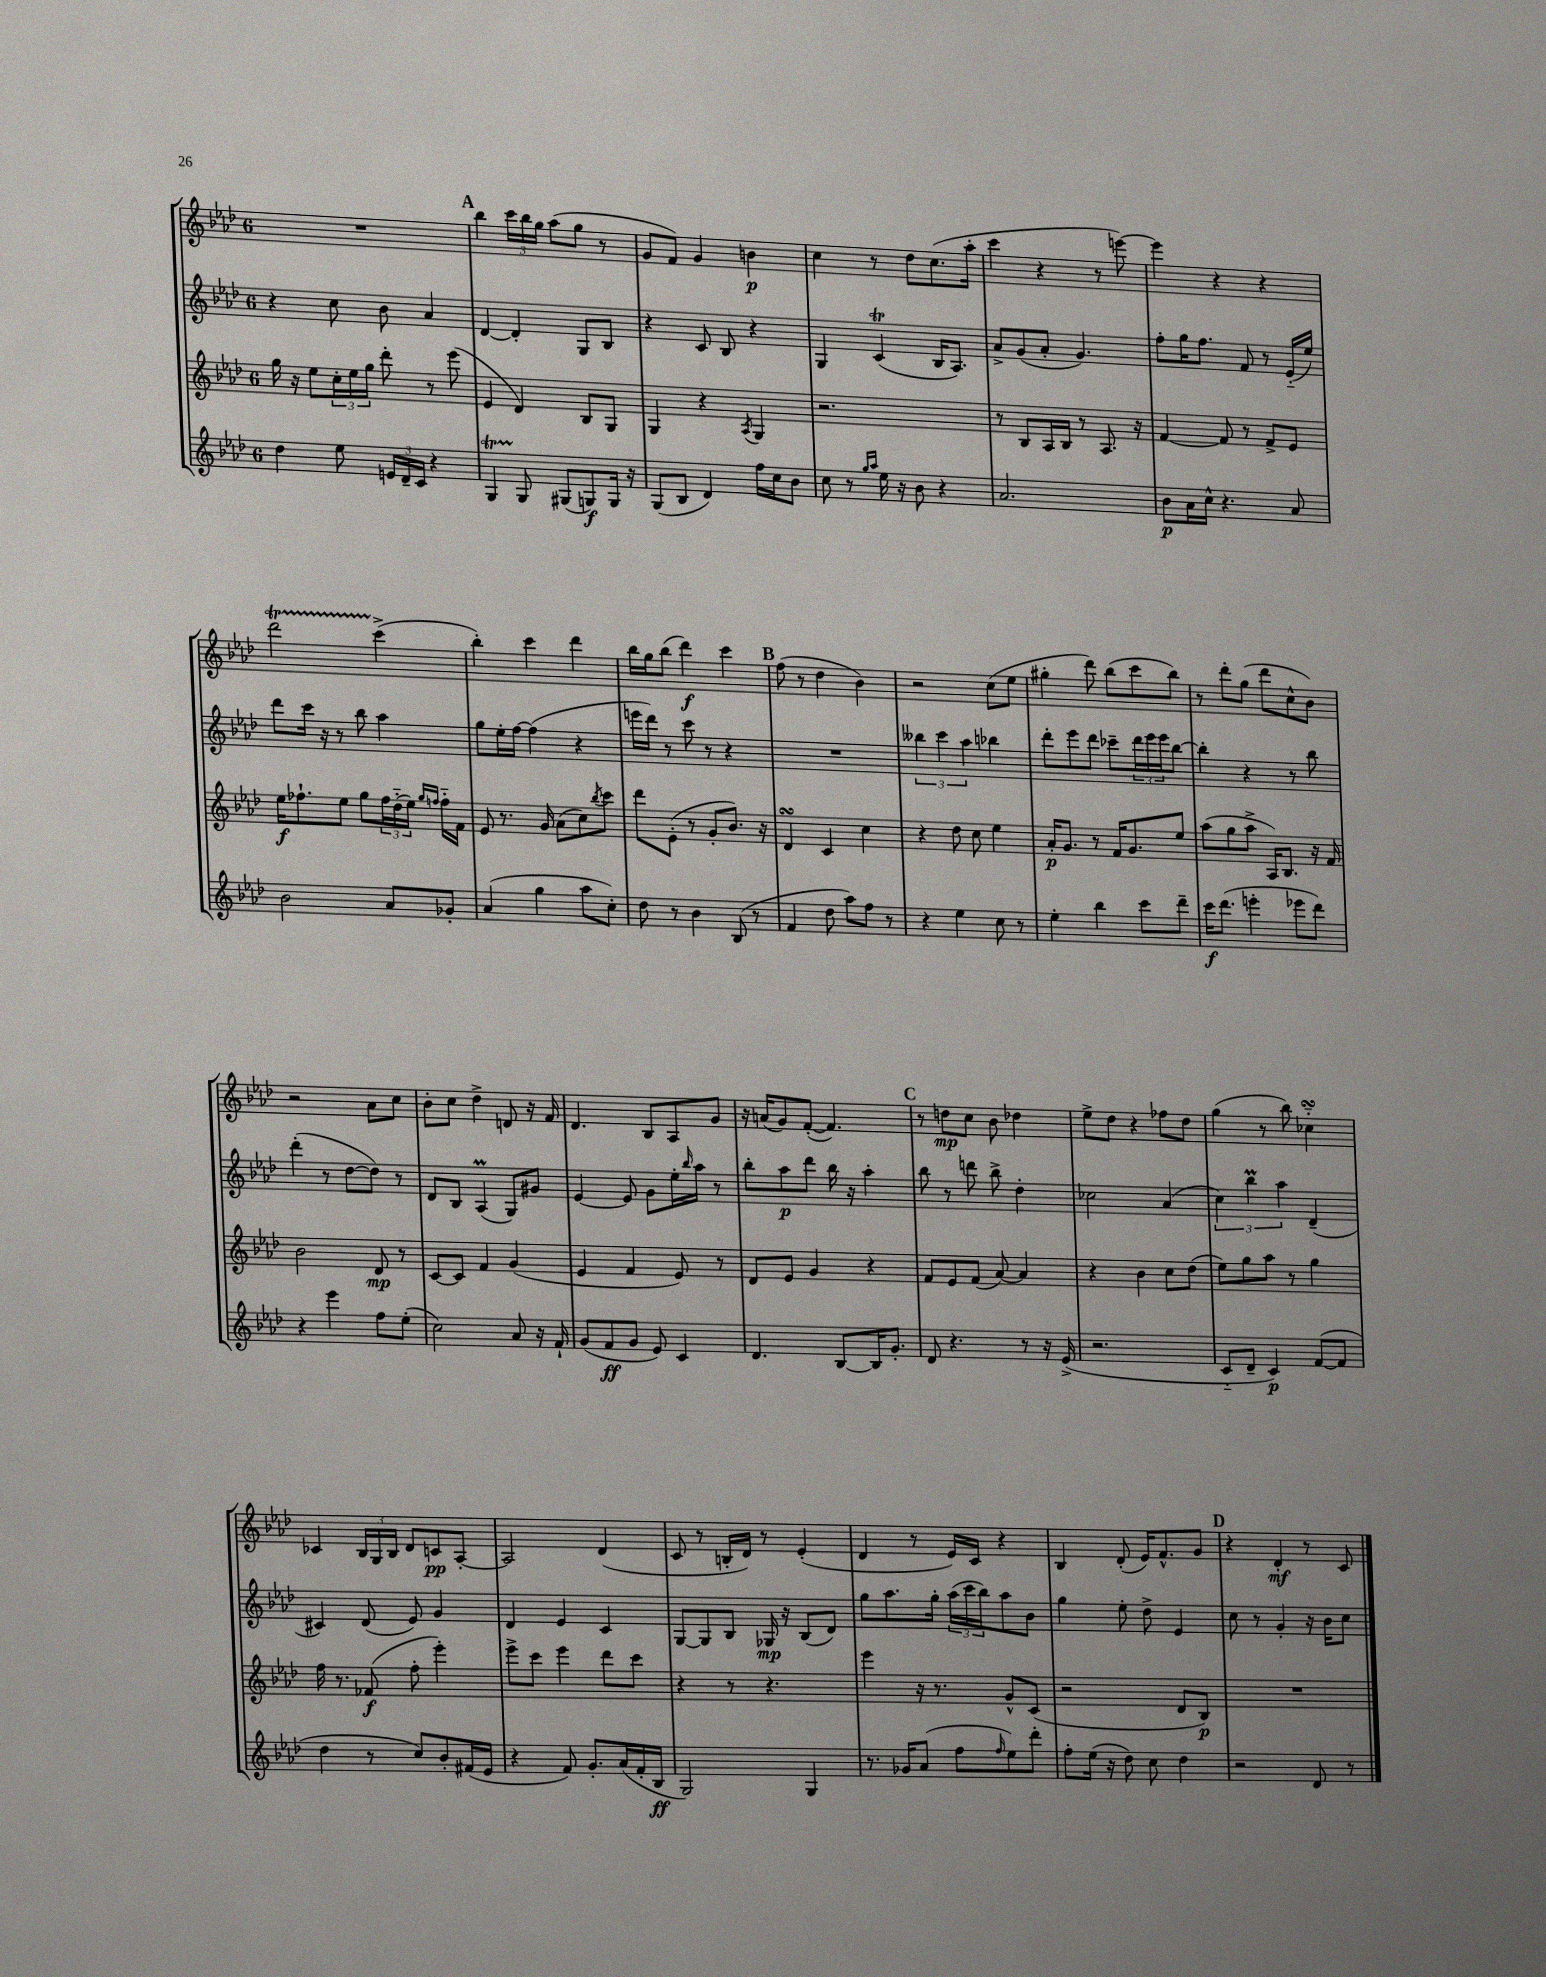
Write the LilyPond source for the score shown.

<<
\new StaffGroup <<
\new Staff = "s0" {
    \clef treble \key aes \major \once \override Staff.TimeSignature.style = #'single-digit \time 6/8
    R2. |
    \mark \markup { \bold "A" } bes''4 \tuplet 3/2 { c'''16 bes''16 g''16 } aes''8( g''8 r8 |
    g'8 f'8) g'4 b'4\p |
    c''4 r8 des''8 c''8.( aes''16-. |
    c'''4 r4 r8 e'''8~) |
    e'''4 r4 r4 |
    des'''2\startTrillSpan c'''4->\stopTrillSpan( |
    bes''4-.) c'''4 des'''4 |
    bes''16 g''16 bes''8( des'''4\f) c'''4 |
    \mark \markup { \bold "B" } f''8( r8 des''4 bes'4) |
    r2 c''8( ees''8 |
    gis''4-. des'''8) bes''8( c'''8 bes''8) |
    r8 des'''8-. g''8( des'''8 c''8-^ bes'8) |
    r2 aes'8 c''8 |
    bes'8-. c''8 des''4-> d'8 r16 f'16 |
    des'4. bes8 aes8 g'8 |
    r16 a'16( g'8) f'8~-.( f'4.) |
    \mark \markup { \bold "C" } r8 d''8\mp c''8 bes'8 des''4 |
    ees''8-> des''8 r4 fes''8 des''8 |
    g''4( r8 bes''8) ces''4-_\turn |
    ces'4 \tuplet 3/2 { bes16 g16 bes16 } des'8 c'8\pp aes8~-. |
    aes2 des'4( |
    c'8 r8 b16-. des'16) r8 ees'4-.( |
    des'4 r8 ees'16) c'16 r4 |
    bes4 des'8-.( ees'16) f'8.-^ g'8 |
    \mark \markup { \bold "D" } r4 des'4-.\mf r8 c'8 \bar "|." |
}
\new Staff = "s1" {
    \clef treble \key aes \major \once \override Staff.TimeSignature.style = #'single-digit \time 6/8
    r4 c''8 bes'8 aes'4 |
    \mark \markup { \bold "A" } des'4~ des'4-. g8 bes8 |
    r4 c'8 bes8 r4 |
    g4 c'4\trill( bes16 aes8.) |
    aes'8-> g'8( aes'8-. g'4.) |
    f''8-. g''16 f''8. f'8 r8 ees'16-_( ees''16) |
    des'''8 c'''16 r16 r8 bes''8 aes''4 |
    g''8 ees''16-. f''16~ f''4( r4 |
    e'''16 des'''16) r8 c'''8 r8 r4 |
    \mark \markup { \bold "B" } R2. |
    \tuplet 3/2 { beses''4 c'''4 aes''4 } bes''4 |
    des'''8-. ees'''8 des'''8 ces'''8-- \tuplet 3/2 { des'''16 ees'''16 ees'''16 } bes''8~ |
    bes''4-. r4 r8 bes''8 |
    des'''4-.( r8 des''8~ des''8) r8 |
    des'8 bes8 aes4\prall( g8) gis'8 |
    ees'4~ ees'8 g'8 ees''16-. \grace { bes''16 } aes''16 r8 |
    bes''8-. aes''8\p des'''8 bes''16 r16 aes''4-. |
    \mark \markup { \bold "C" } bes''8 r8 d'''8 bes''8-> des''4-. |
    ces''2 aes'4( |
    \tuplet 3/2 { c''4) bes''4\prall aes''4 } des'4--( |
    cis'4) des'8( ees'8) g'4 |
    des'4 ees'4 c'4 |
    g8~ g8 bes8 ges16\mp r16 bes8( des'8) |
    g''8 aes''8. g''16-. \tuplet 3/2 { aes''16( c'''16 bes''16) } aes''8 bes'8 |
    g''4 ees''8-. des''8-> ees'4 |
    \mark \markup { \bold "D" } c''8 r8 g'4-. r16 bes'16 c''8 \bar "|." |
}
\new Staff = "s2" {
    \clef treble \key aes \major \once \override Staff.TimeSignature.style = #'single-digit \time 6/8
    g''16 r16 ees''8 \tuplet 3/2 { c''16-. ees''16 g''16 } des'''8-. r8 ees'''8( |
    \mark \markup { \bold "A" } ees'4 des'4) bes8 g8 |
    g4 r4 \acciaccatura { aes8 } g4 |
    r2. |
    r8 bes8 aes16 bes16 r8 aes8. r16 |
    f'4~ f'8 r8 f'8-> ees'8 |
    ees''16\f fes''8.-! ees''8 g''8 \tuplet 3/2 { fes''16 des''16-_( ees''16) } \grace { g''16 f''16 } f''16-_ f'16 |
    ees'8 r8. g'16 aes'8( c''8) \acciaccatura { bes''8 } c'''8 |
    des'''8 ees'8-.( r8 g'8-. bes'8.) r16 |
    \mark \markup { \bold "B" } des'4\turn c'4 c''4 |
    r4 des''8 c''8 ees''4 |
    aes'16-.\p g'8. r8 f'16 g'8. ees''8 |
    aes''8( g''8 aes''8-> aes16) bes8. r16 f'16 |
    bes'2 des'8\mp r8 |
    c'8~ c'8 f'4 g'4( |
    ees'4 f'4 ees'8) r8 |
    des'8 ees'8 g'4 r4 |
    \mark \markup { \bold "C" } f'8 ees'8 f'8( aes'8~) aes'4 |
    r4 bes'4 c''8 des''8( |
    ees''8) g''8 aes''8 r8 g''4 |
    f''16 r8. fes'8\f( f''8-. ees'''4-.) |
    ees'''8-> c'''8 ees'''4 des'''8 c'''8 |
    r4 r8 r4. |
    ees'''4 r16 r8. g'8-^ c'8( |
    r2 des'8 bes8\p) |
    \mark \markup { \bold "D" } R2. \bar "|." |
}
\new Staff = "s3" {
    \clef treble \key aes \major \once \override Staff.TimeSignature.style = #'single-digit \time 6/8
    des''4 ees''8 \tuplet 3/2 { e'16 des'16-- c'16 } r4 |
    \mark \markup { \bold "A" } g4\startTrillSpan g8\stopTrillSpan gis8( g8\f) g16 r16 |
    g8( bes8 des'4) f''16 c''16 bes'8 |
    c''8 r8 \grace { g''16 aes''16 } ees''16 r16 bes'8 r4 |
    aes'2. |
    bes'8\p aes'16 c''16-^ r4. aes'8 |
    bes'2 aes'8 ges'8-. |
    aes'4( g''4 aes''8 c''8-.) |
    des''8 r8 bes'4 bes8( r8 |
    \mark \markup { \bold "B" } f'4 des''8 aes''8) f''8 r8 |
    r4 ees''4 c''8 r8 |
    ees''4-. bes''4 c'''8 des'''8-- |
    c'''16\f des'''8.( e'''4-. ees'''8 des'''8) |
    r4 ees'''4 f''8 ees''8-.( |
    c''2) aes'8 r16 f'16-! |
    g'8( f'8\ff g'8 ees'8) c'4 |
    des'4. bes8~ bes16 g'8.-. |
    \mark \markup { \bold "C" } des'8 r4. r8 r16 ees'16->( |
    r2. |
    c'8-_ des'8-- c'4\p) f'8~( f'8 |
    des''4 r8 c''8) bes'8-. fis'16( ees'16 |
    r4 f'8) g'8.-. aes'16( f'16-. bes16\ff |
    g2) g4 |
    r8. ges'16 aes'8( f''8 \grace { f''16 } ees''8) des'''8-. |
    f''8-. ees''16( r16 des''8) c''8 des''4 |
    \mark \markup { \bold "D" } r2 des'8 r8 \bar "|." |
}
>>
>>
\layout { \context { \Score \remove "Bar_number_engraver" } }
